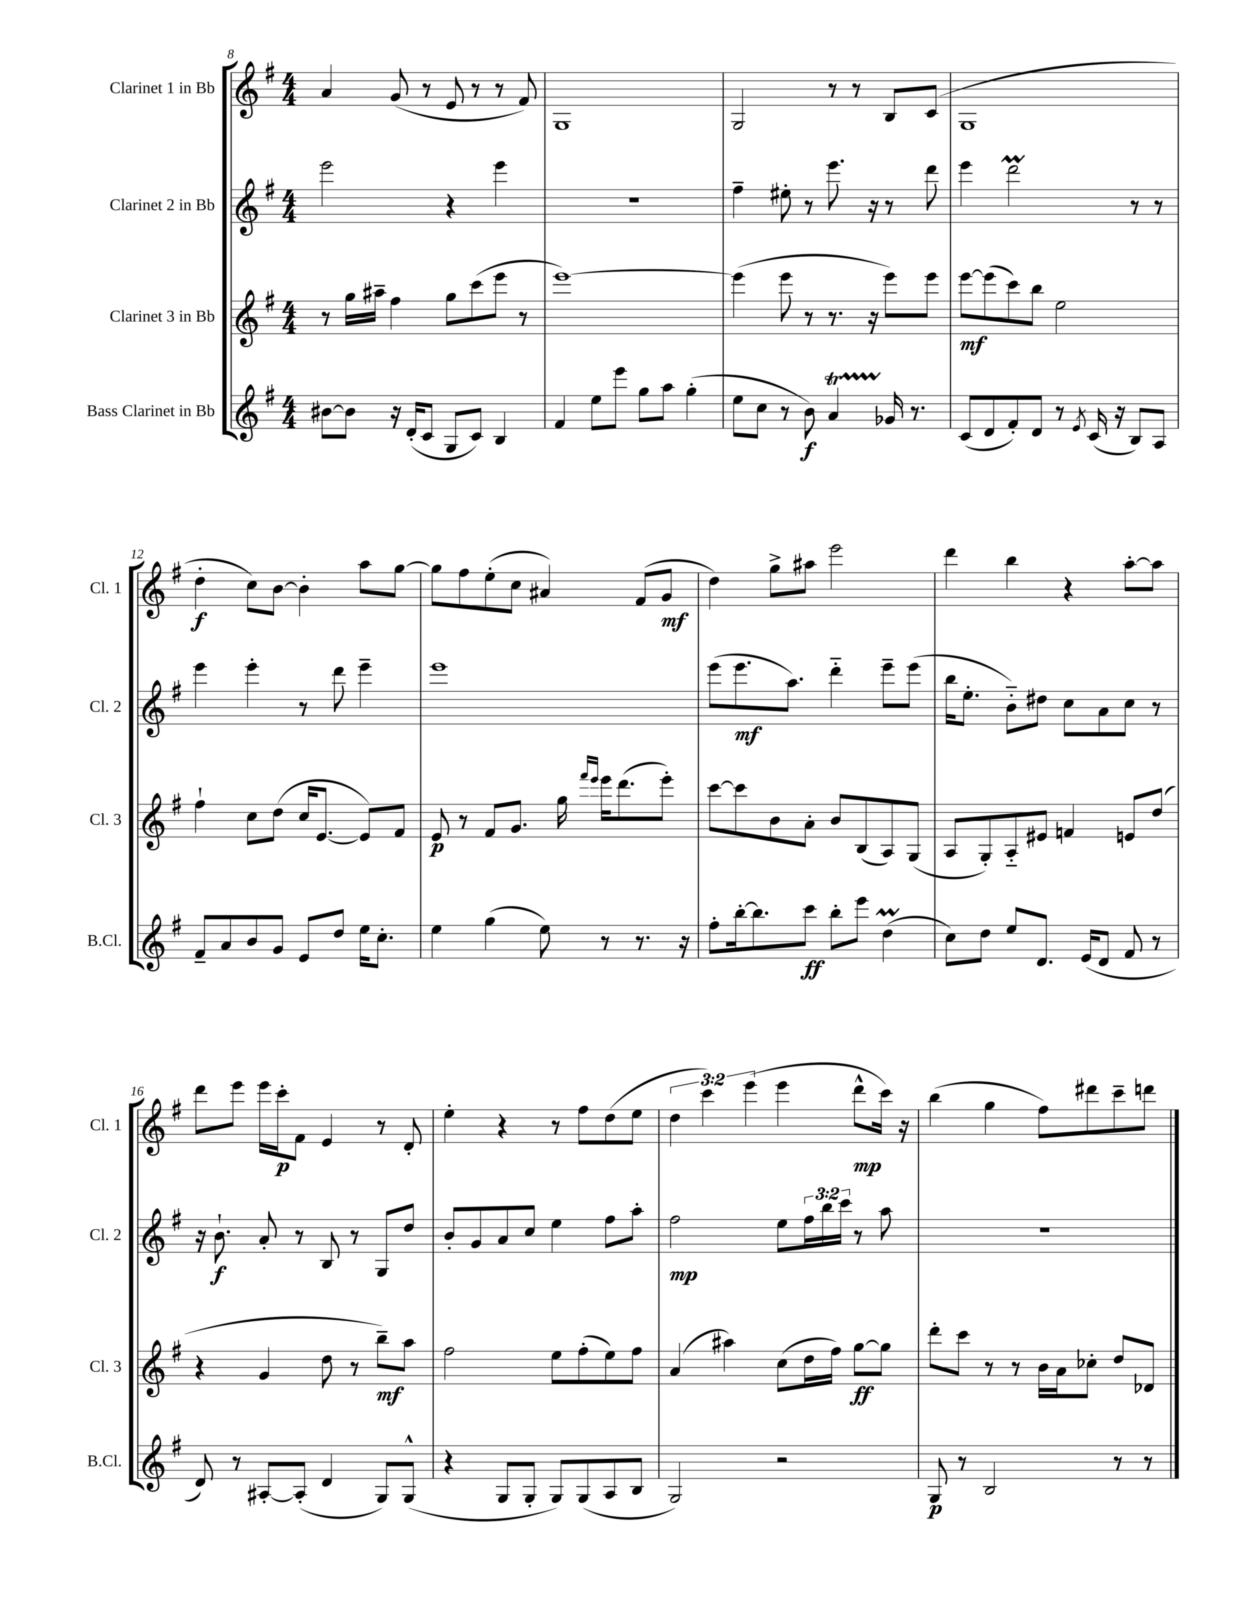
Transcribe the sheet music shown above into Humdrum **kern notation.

**kern	**dynam	**kern	**dynam	**kern	**dynam	**kern	**dynam
*part4	*part4	*part3	*part3	*part2	*part2	*part1	*part1
*staff4	*staff4	*staff3	*staff3	*staff2	*staff2	*staff1	*staff1
*I"Bass Clarinet in Bb	*	*I"Clarinet 3 in Bb	*	*I"Clarinet 2 in Bb	*	*I"Clarinet 1 in Bb	*
*I'B.Cl.	*	*I'Cl. 3	*	*I'Cl. 2	*	*I'Cl. 1	*
*clefG2	*	*clefG2	*	*clefG2	*	*clefG2	*
*k[f#]	*	*k[f#]	*	*k[f#]	*	*k[f#]	*
*M4/4	*	*M4/4	*	*M4/4	*	*M4/4	*
=8	=8	=8	=8	=8	=8	=8	=8
[8b#X\L	.	8r	.	2eee\	.	4a/	.
8b#\J]	.	16gg\LL	.	.	.	.	.
.	.	16aa#X~\JJ	.	.	.	.	.
16r	.	4ff#\	.	.	.	(8g/	.
(16d'/KL	.	.	.	.	.	.	.
8c/J	.	.	.	.	.	8r	.
8G/L	.	8gg\L	.	4r	.	8e/	.
8c/J)	.	(8ccc\	.	.	.	8r	.
4B/	.	8eee\J	.	4eee\	.	8r	.
.	.	8r	.	.	.	8f#/)	.
=9	=9	=9	=9	=9	=9	=9	=9
4f#/	.	[1eee)	.	1r	.	1G	.
8ee\L	.	.	.	.	.	.	.
8eee\J	.	.	.	.	.	.	.
8gg\L	.	.	.	.	.	.	.
8aa\J	.	.	.	.	.	.	.
(4gg'\	.	.	.	.	.	.	.
=10	=10	=10	=10	=10	=10	=10	=10
8ee\L	.	(4eee\]	.	4ff#~\	.	2G/	.
8cc\J	.	.	.	.	.	.	.
8r	.	8eee\	.	8ee#X'\	.	.	.
8b\)	f	8r	.	8r	.	.	.
4aT/	.	8.r	.	8.eee\	.	8r	.
.	.	.	.	.	.	8r	.
.	.	16r	.	16r	.	.	.
16g-X/	.	8eee\L)	.	8r	.	8B/L	.
8.r	.	.	.	.	.	.	.
.	.	8eee\J	.	8ddd\	.	(8c/J	.
=11	=11	=11	=11	=11	=11	=11	=11
(8c/L	.	[8eee\L	mf	4eee\	.	1G	.
8d/	.	(8eee\]	.	.	.	.	.
8f#'/)	.	8ccc\)	.	2dddM\	.	.	.
8d/J	.	8bb\J	.	.	.	.	.
8r	.	2ee\	.	.	.	.	.
8qe/	.	.	.	.	.	.	.
(16c/	.	.	.	.	.	.	.
16r	.	.	.	.	.	.	.
8B/L)	.	.	.	8r	.	.	.
8A/J	.	.	.	8r	.	.	.
!!LO:LB:g=z
=12	=12	=12	=12	=12	=12	=12	=12
8f#~/L	.	4ff#`\	.	4eee\	.	4dd'\	f
8a/	.	.	.	.	.	.	.
8b/	.	8cc\L	.	4eee'\	.	8cc\L)	.
8g/J	.	(8dd\J	.	.	.	[8b\J	.
8e/L	.	16cc/KL	.	8r	.	4b'\]	.
.	.	[8.e/J	.	.	.	.	.
8dd/J	.	.	.	8ddd\	.	.	.
16ee\KL	.	8e/L])	.	4eee~\	.	8aa\L	.
8.cc'\J	.	.	.	.	.	.	.
.	.	8f#/J	.	.	.	[8gg\J	.
=13	=13	=13	=13	=13	=13	=13	=13
4ee\	.	8e/	p	1eee	.	8gg\L]	.
.	.	8r	.	.	.	8ff#\	.
(4gg\	.	8f#/L	.	.	.	(8ee'\	.
.	.	8.g/J	.	.	.	8cc\J	.
8ee\)	.	.	.	.	.	4a#X/)	.
.	.	16gg\	.	.	.	.	.
.	.	16qqfff#/LL	.	.	.	.	.
.	.	16qqeee/JJ	.	.	.	.	.
8r	.	16eee\KL	.	.	.	.	.
.	.	(8.ddd\	.	.	.	.	.
8.r	.	.	.	.	.	(8f#/L	.
.	.	8eee'\J)	.	.	.	8g/J	mf
16r	.	.	.	.	.	.	.
=14	=14	=14	=14	=14	=14	=14	=14
8ff#'\L	.	[8ccc\L	.	(8eee\L	.	4dd\)	.
[16bb'\k	.	8ccc\]	.	8.eee\	mf	.	.
8.bb\]	.	.	.	.	.	.	.
.	.	8b\	.	.	.	8gg^\L	.
.	.	.	.	8.aa\J)	.	.	.
8ccc\J	ff	8a'\J	.	.	.	8aa#X\J	.
8bb'\L	.	8b/L	.	4ddd\	.	2eee\	.
8eee\J	.	(8B/	.	.	.	.	.
(4ddM\	.	8A/)	.	8eee~\L	.	.	.
.	.	(8G/J	.	(8eee\J	.	.	.
=15	=15	=15	=15	=15	=15	=15	=15
8cc\L)	.	8A/L	.	16bb\KL	.	4ddd\	.
.	.	.	.	8.ee'\J	.	.	.
8dd\J	.	8G'/)	.	.	.	.	.
8ee/L	.	8A/	.	8b\L)	.	4bb\	.
8.d/J	.	8e#X/J	.	8dd#X\J	.	.	.
.	.	4fn/	.	8cc\L	.	4r	.
(16e/KL	.	.	.	.	.	.	.
8d/J	.	.	.	8a\	.	.	.
8f#/	.	8en/L	.	8cc\J	.	[8aa'\L	.
8r	.	(8dd/J	.	8r	.	8aa\J]	.
!!LO:LB:g=z
=16	=16	=16	=16	=16	=16	=16	=16
8d/)	.	4r	.	16r	.	8ddd\L	.
.	.	.	.	8.b`\	f	.	.
8r	.	.	.	.	.	8eee\J	.
[8A#X'/L	.	4g/	.	8a'/	.	16eee\LL	.
.	.	.	.	.	.	16ccc'\J	p
(8A#'/J]	.	.	.	8r	.	8f#\J	.
4d/	.	8dd\	.	8B/	.	4e/	.
.	.	8r	.	8r	.	.	.
8G/L)	.	8bb~\L)	mf	8G/L	.	8r	.
(8G^^/J	.	8aa\J	.	8dd/J	.	8d'/	.
=17	=17	=17	=17	=17	=17	=17	=17
4r	.	2ff#\	.	8b'/L	.	4ee'\	.
.	.	.	.	8g/	.	.	.
8G/L	.	.	.	8a/	.	4r	.
8G'/J	.	.	.	8cc/J	.	.	.
8G/L)	.	8ee\L	.	4ee\	.	8r	.
(8G/	.	(8ff#'\	.	.	.	8ff#\L	.
8A/	.	8ee\)	.	8ff#\L	.	(8dd\	.
8B/J	.	8ff#\J	.	8aa'\J	.	8ee\J	.
=18	=18	=18	=18	=18	=18	=18	=18
2G/)	.	(4a/	.	2ff#\	mp	6dd\	.
.	.	.	.	.	.	6ccc\)	.
.	.	4aa#X\)	.	.	.	.	.
.	.	.	.	.	.	(6eee\	.
2r	.	(8cc\L	.	8ee\L	.	4eee\	.
.	.	16dd\L	.	24ff#\L	.	.	.
.	.	.	.	24bb\	.	.	.
.	.	16ff#\JJ)	.	.	.	.	.
.	.	.	.	24ccc\JJ	.	.	.
.	.	[8gg\L	ff	8r	.	8ddd^^\L	mp
.	.	8gg\J]	.	8aa\	.	16ccc\Jk)	.
.	.	.	.	.	.	16r	.
=19	=19	=19	=19	=19	=19	=19	=19
8G/	p	8ddd'\L	.	1r	.	(4bb\	.
8r	.	8ccc\J	.	.	.	.	.
2B/	.	8r	.	.	.	4gg\	.
.	.	8r	.	.	.	.	.
.	.	16b\LL	.	.	.	8ff#\L)	.
.	.	16a\J	.	.	.	.	.
.	.	8cc-X'\J	.	.	.	8ddd#X\	.
8r	.	8dd/L	.	.	.	8ccc~\	.
8r	.	8d-X/J	.	.	.	8dddn\J	.
==	==	==	==	==	==	==	==
*-	*-	*-	*-	*-	*-	*-	*-
